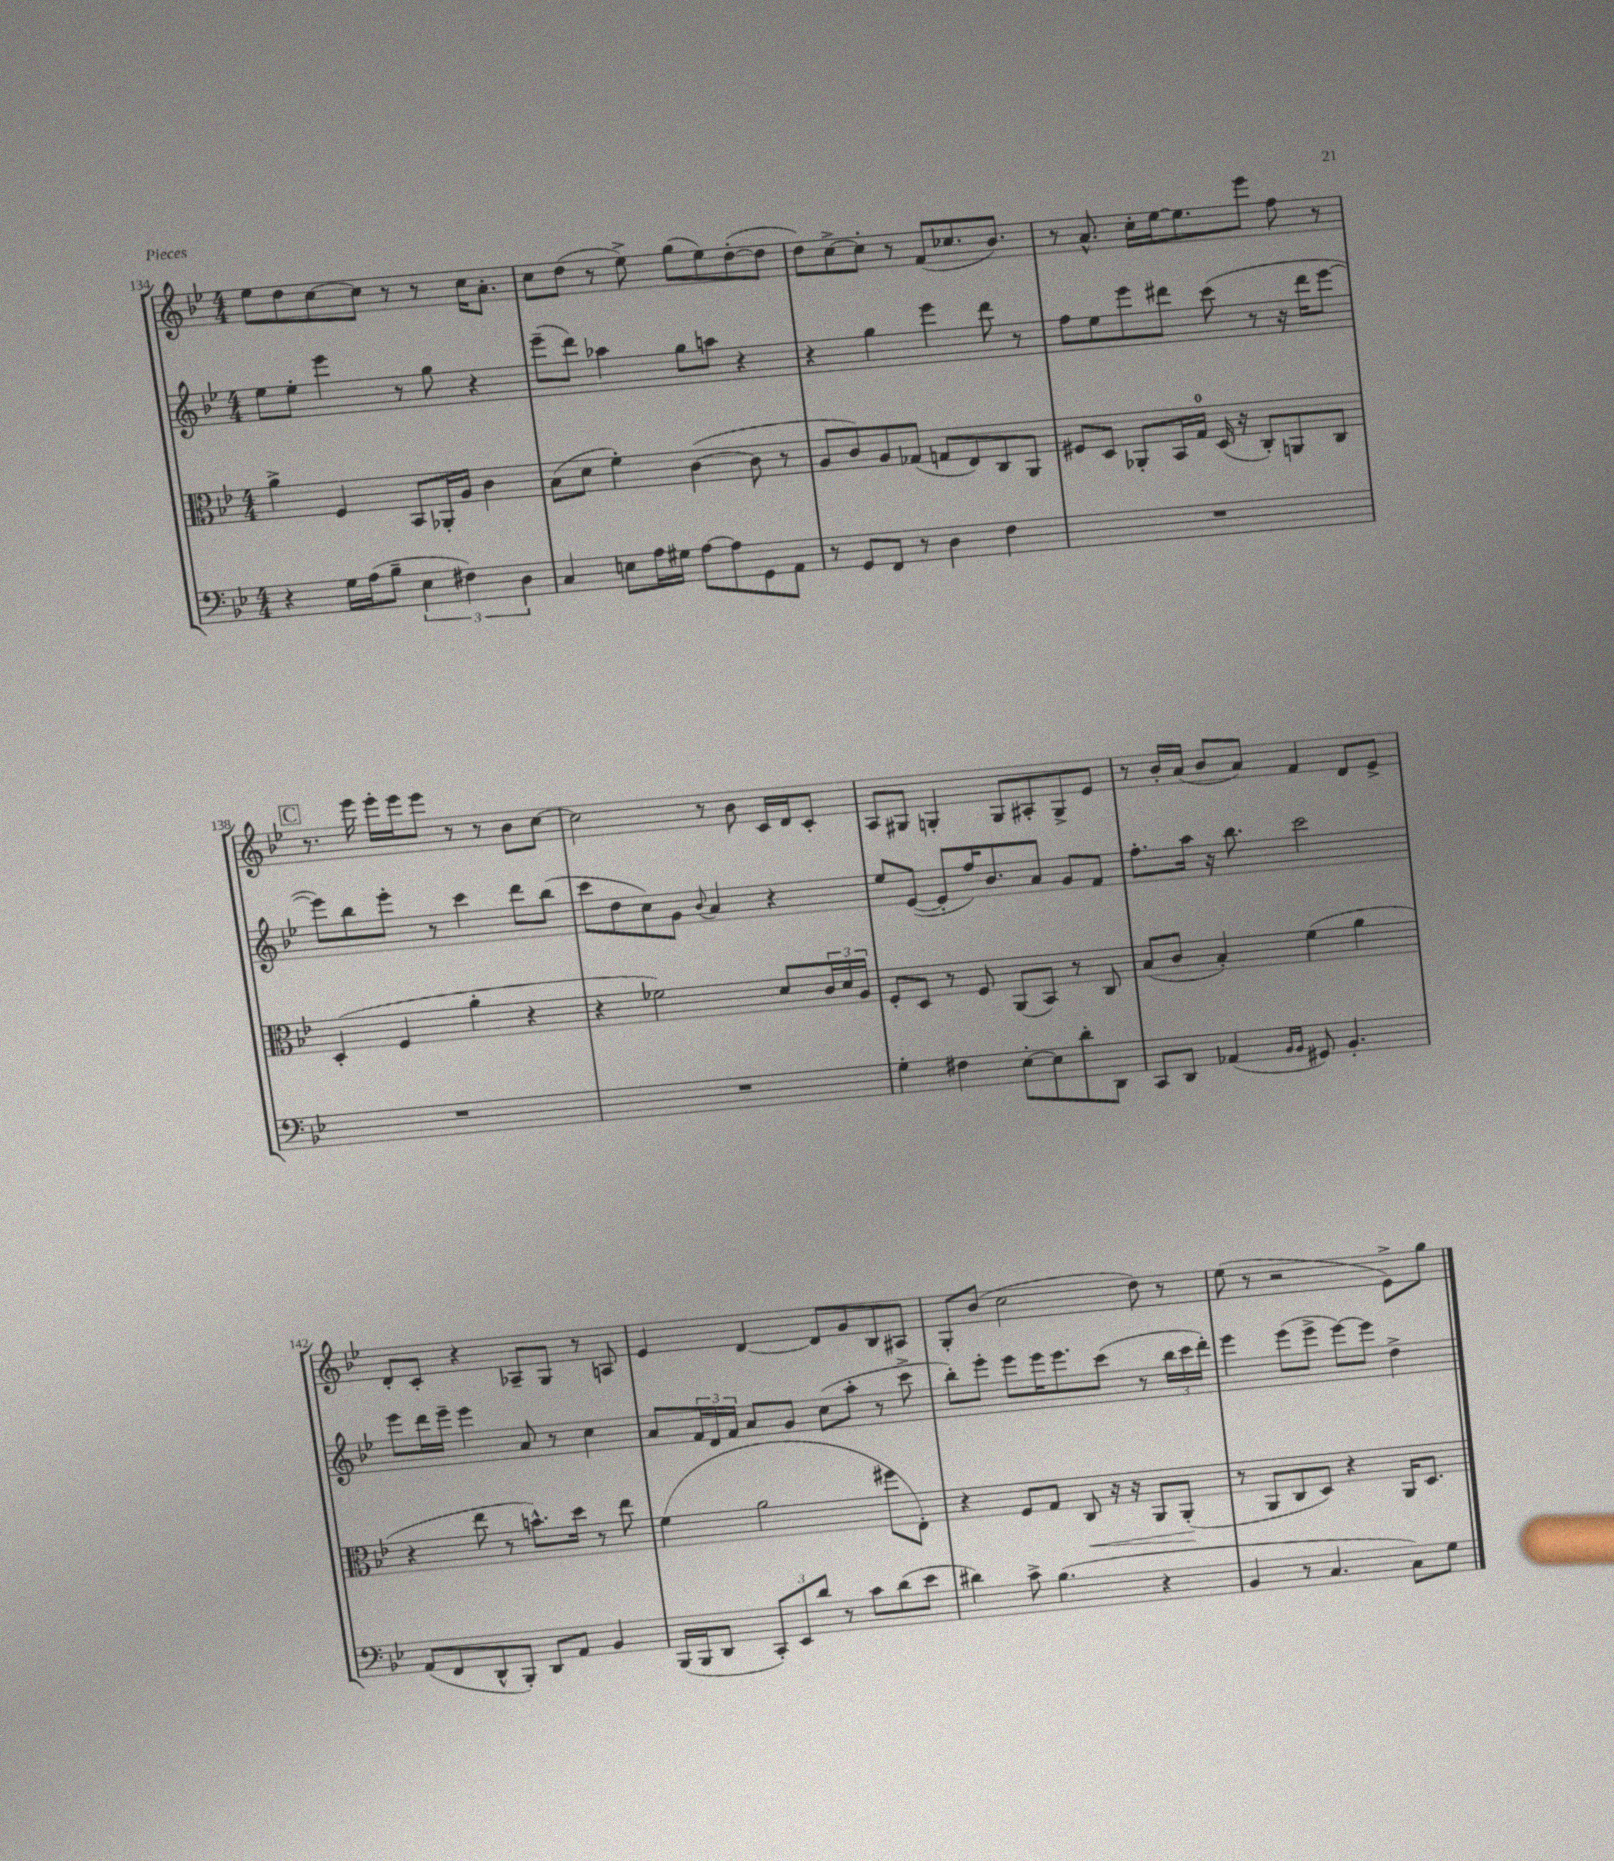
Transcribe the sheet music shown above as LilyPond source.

<<
\new StaffGroup <<
\new Staff = "s0" {
    \clef treble \key bes \major \numericTimeSignature \time 4/4
    ees''8 d''8 c''8~ c''8 r8 r8 c''16 a'8.-. |
    c''8 d''8( r8 ees''8->) g''8( ees''8) d''8~-.( d''8 |
    d''8) c''8~-> c''8-. r8 f'8( ces''8. bes'8.) |
    r8 a'8.-^ c''16-. ees''16~ ees''8. ees'''8 f''8 r8 |
    \mark \markup { \box "C" } r8. ees'''16 ees'''16-. ees'''16 ees'''8 r8 r8 bes'8 c''8~ |
    c''2 r8 bes'8 c'16 d'16 c'8-. |
    a8 gis8 g4-. g8 ais8-. g8-> ees'8 |
    r8 bes'16-. a'16( bes'8 a'8) f'4 d'8 ees'8-> |
    d'8-. c'8-. r4 aes8-- g8 r8 a8 |
    ees'4 d'4~ d'8 g'8 bes8 ais8 |
    g8-. bes'8( c''2 d''8) r8 |
    ees''8( r8 r2 ees'8->) g''8 \bar "|." |
}
\new Staff = "s1" {
    \clef treble \key bes \major \numericTimeSignature \time 4/4
    ees''8 ees''8-. ees'''4 r8 g''8 r4 |
    ees'''8--( d'''8) aes''4 g''8 a''8 r4 |
    r4 g''4 ees'''4 d'''8 r8 |
    f''8 ees''8 ees'''8 dis'''8 c'''8( r8 r16 dis'''16 ees'''8~ |
    \mark \markup { \box "C" } ees'''8) bes''8 ees'''8-. r8 c'''4 d'''8 bes''8( |
    c'''8 d''8 c''8) g'8 \appoggiatura { bes'8 } a'4 r4 |
    ees''8 ees'8~( ees'8-. f''16) bes'8. a'8 g'8 f'8 |
    f''8.-. a''16 r16 bes''8. c'''2 |
    ees'''8 d'''16 ees'''16-- ees'''4 a'8 r8 c''4 |
    a'8 \tuplet 3/2 { f'16 d'16 f'16 } a'8 g'8 c''8( a''8-. r8 c'''8-> |
    bes''8-.) ees'''8-. ees'''8 ees'''16 ees'''8. c'''8( r8 \tuplet 3/2 { bes''16 c'''16 d'''16-.) } |
    ees'''4 ees'''8( ees'''8-> ees'''8~) ees'''8 d''4-> \bar "|." |
}
\new Staff = "s2" {
    \clef alto \key bes \major \numericTimeSignature \time 4/4
    a'4-> f4 bes,8 aes,16-. a16 c'4 |
    bes8( d'8 f'4-.) c'4~( c'8 r8 |
    a8 c'8) a8 ges8( g8 ees8) c8 a,8 |
    fis8 d8 aes,8-. bes,16 g16-0 d16( r16 c8-.) a,8 c8 |
    \mark \markup { \box "C" } d4-.( f4 a'4-. r4 |
    r4 fes'2) d'8 \tuplet 3/2 { c'16 d'16 a16 } |
    f8-. d8 r8 f8 a,8( bes,8) r8 c8 |
    bes8( c'8 bes4-.) f'4( a'4 |
    r4 ees''8 r8 b'8.-^) d''16 r8 ees''8 |
    f'4( a'2 fis''8 ees8-.) |
    r4 f8 g8 c8\< r16 r16 a,8 a,8-.\!( |
    r8 a,8 c8 d8) r4 a,16 d8. \bar "|." |
}
\new Staff = "s3" {
    \clef bass \key bes \major \numericTimeSignature \time 4/4
    r4 g16 a16( bes8-- \tuplet 3/2 { ees4 fis4) d4 } |
    c4 e8 a16 gis16 a8~ a8 g,8 a,8 |
    r8 g,8 f,8 r8 d4 f4 |
    R1 |
    \mark \markup { \box "C" } R1 |
    R1 |
    g4-. fis4 ees8~-. ees8 d'8-. d,8 |
    c,8 d,8 aes,4( \grace { bes,16 bes,16 } gis,8) bes,4.-. |
    a,8( f,8 d,8-^ bes,,8-.) d,8 a,8 bes,4 |
    bes,,16( bes,,16 d,8 \tuplet 3/2 { c,8-.) ees,8 d'8 } r8 c'8 d'8( ees'8 |
    dis'4) c'8-> bes4.( r4 |
    bes,4 r8 c4. c8) g8 \bar "|." |
}
>>
>>
\layout { \context { \Score currentBarNumber = #134 } }
